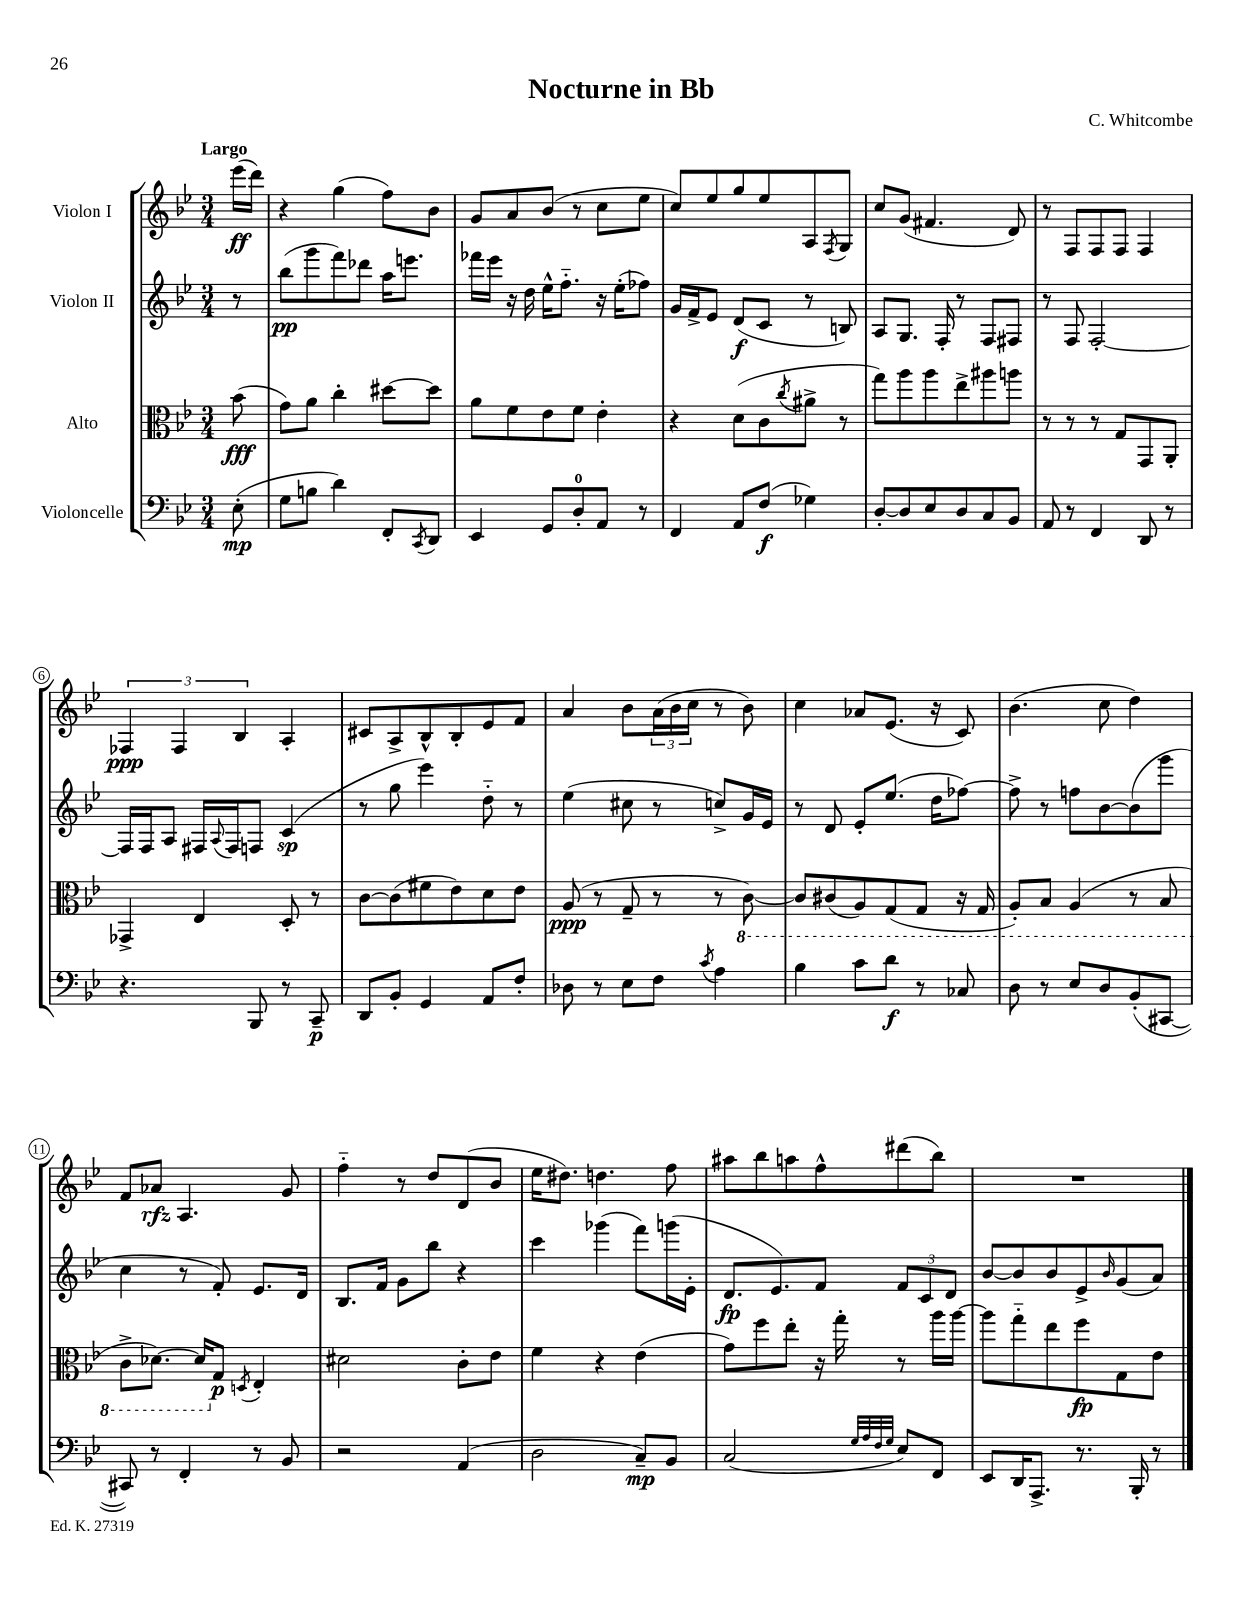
\header { title = "Nocturne in Bb" composer = "C. Whitcombe" }
<<
\new StaffGroup <<
\new Staff = "s0" \with { instrumentName = "Violon I" } {
    \clef treble \key bes \major \numericTimeSignature \time 3/4 \partial 8 \tempo "Largo"
    ees'''16\ff( d'''16) |
    r4 g''4( f''8) bes'8 |
    g'8 a'8 bes'8( r8 c''8 ees''8 |
    c''8) ees''8 g''8 ees''8 a8 \acciaccatura { f8 } g8 |
    c''8 g'8( fis'4. d'8) |
    r8 f8 f8 f8 f4 |
    \tuplet 3/2 { fes4\ppp fes4 bes4 } a4-. |
    cis'8 a8-> bes8-^ bes8-. ees'8 f'8 |
    a'4 bes'8 \tuplet 3/2 { a'16( bes'16 c''16 } r8 bes'8) |
    c''4 aes'8 ees'8.( r16 c'8) |
    bes'4.( c''8 d''4) |
    f'8 aes'8\rfz a4. g'8 |
    f''4-_ r8 d''8 d'8( bes'8 |
    ees''16 dis''8.) d''4. f''8 |
    ais''8 bes''8 a''8 f''8-^ dis'''8( bes''8) |
    R2. \bar "|." |
}
\new Staff = "s1" \with { instrumentName = "Violon II" } {
    \clef treble \key bes \major \numericTimeSignature \time 3/4 \partial 8
    r8 |
    bes''8\pp( g'''8 f'''8) des'''8 a''16 e'''8. |
    fes'''16 ees'''16 r16 d''16 ees''16-^ f''8.-_ r16 ees''16-.( fes''8) |
    g'16 f'16-> ees'8 d'8\f( c'8 r8 b8) |
    a8 g8. f16-. r8 f8 fis8 |
    r8 f8 f2~-. |
    f16 f16 a8 fis16 \appoggiatura { a8 } fis16 f8 c'4\sp( |
    r8 g''8 ees'''4) d''8-_ r8 |
    ees''4( cis''8 r8 c''8->) g'16 ees'16 |
    r8 d'8 ees'8-. ees''8.( d''16 fes''8~) |
    fes''8-> r8 f''8 bes'8~ bes'8( g'''8 |
    c''4 r8 f'8-.) ees'8. d'16 |
    bes8. f'16 g'8 bes''8 r4 |
    c'''4 ges'''4( f'''8) g'''16( ees'16-. |
    d'8.\fp ees'8.) f'8 \tuplet 3/2 { f'8 c'8 d'8 } |
    bes'8~ bes'8 bes'8 ees'8-> \grace { bes'16 } g'8( a'8) \bar "|." |
}
\new Staff = "s2" \with { instrumentName = "Alto" } {
    \clef alto \key bes \major \numericTimeSignature \time 3/4 \partial 8
    bes'8\fff( |
    g'8) a'8 c''4-. dis''8~ dis''8 |
    a'8 f'8 ees'8 f'8 ees'4-. |
    r4 d'8( c'8 \acciaccatura { c''8 } ais'8-> r8 |
    g''8) a''8 a''8 ees''8-> ais''8 a''8 |
    r8 r8 r8 g8 g,8 a,8-. |
    ges,4-> ees4 d8-. r8 |
    c'8~ c'8( fis'8 ees'8) d'8 ees'8 |
    a8\ppp( r8 g8-- r8 r8 \ottava #-1 c8~) |
    c8 cis8( a,8) g,8( g,8 r16 g,16 |
    a,8-.) bes,8 a,4( r8 bes,8 |
    c8-> des8.~) des16 \ottava #0 g8\p \acciaccatura { d8 } ees4-. |
    dis'2 c'8-. ees'8 |
    f'4 r4 ees'4( |
    g'8) f''8 ees''8-. r16 g''16-. r8 a''16 a''16~ |
    a''8 g''8-_ ees''8 f''8\fp g8 ees'8 \bar "|." |
}
\new Staff = "s3" \with { instrumentName = "Violoncelle" } {
    \clef bass \key bes \major \numericTimeSignature \time 3/4 \partial 8
    ees8-.\mp( |
    g8 b8 d'4) f,8-. \acciaccatura { c,8 } d,8 |
    ees,4 g,8 d8-0-. a,8 r8 |
    f,4 a,8 f8\f( ges4) |
    d8~-. d8 ees8 d8 c8 bes,8 |
    a,8 r8 f,4 d,8 r8 |
    r4. bes,,8 r8 c,8--\p |
    d,8 bes,8-. g,4 a,8 f8-. |
    des8 r8 ees8 f8 \acciaccatura { c'8 } a4 |
    bes4 c'8 d'8\f r8 ces8 |
    d8 r8 ees8 d8 bes,8-.( cis,8~ |
    cis,8) r8 f,4-. r8 bes,8 |
    r2 a,4( |
    d2 c8--\mp) bes,8 |
    c2( \grace { g32 a32 f32 g32 } ees8) f,8 |
    ees,8 d,16 a,,8.-> r8. bes,,16-. r8 \bar "|." |
}
>>
>>
\layout { \context { \Score \override BarNumber.stencil = #(make-stencil-circler 0.1 0.3 ly:text-interface::print) } }
